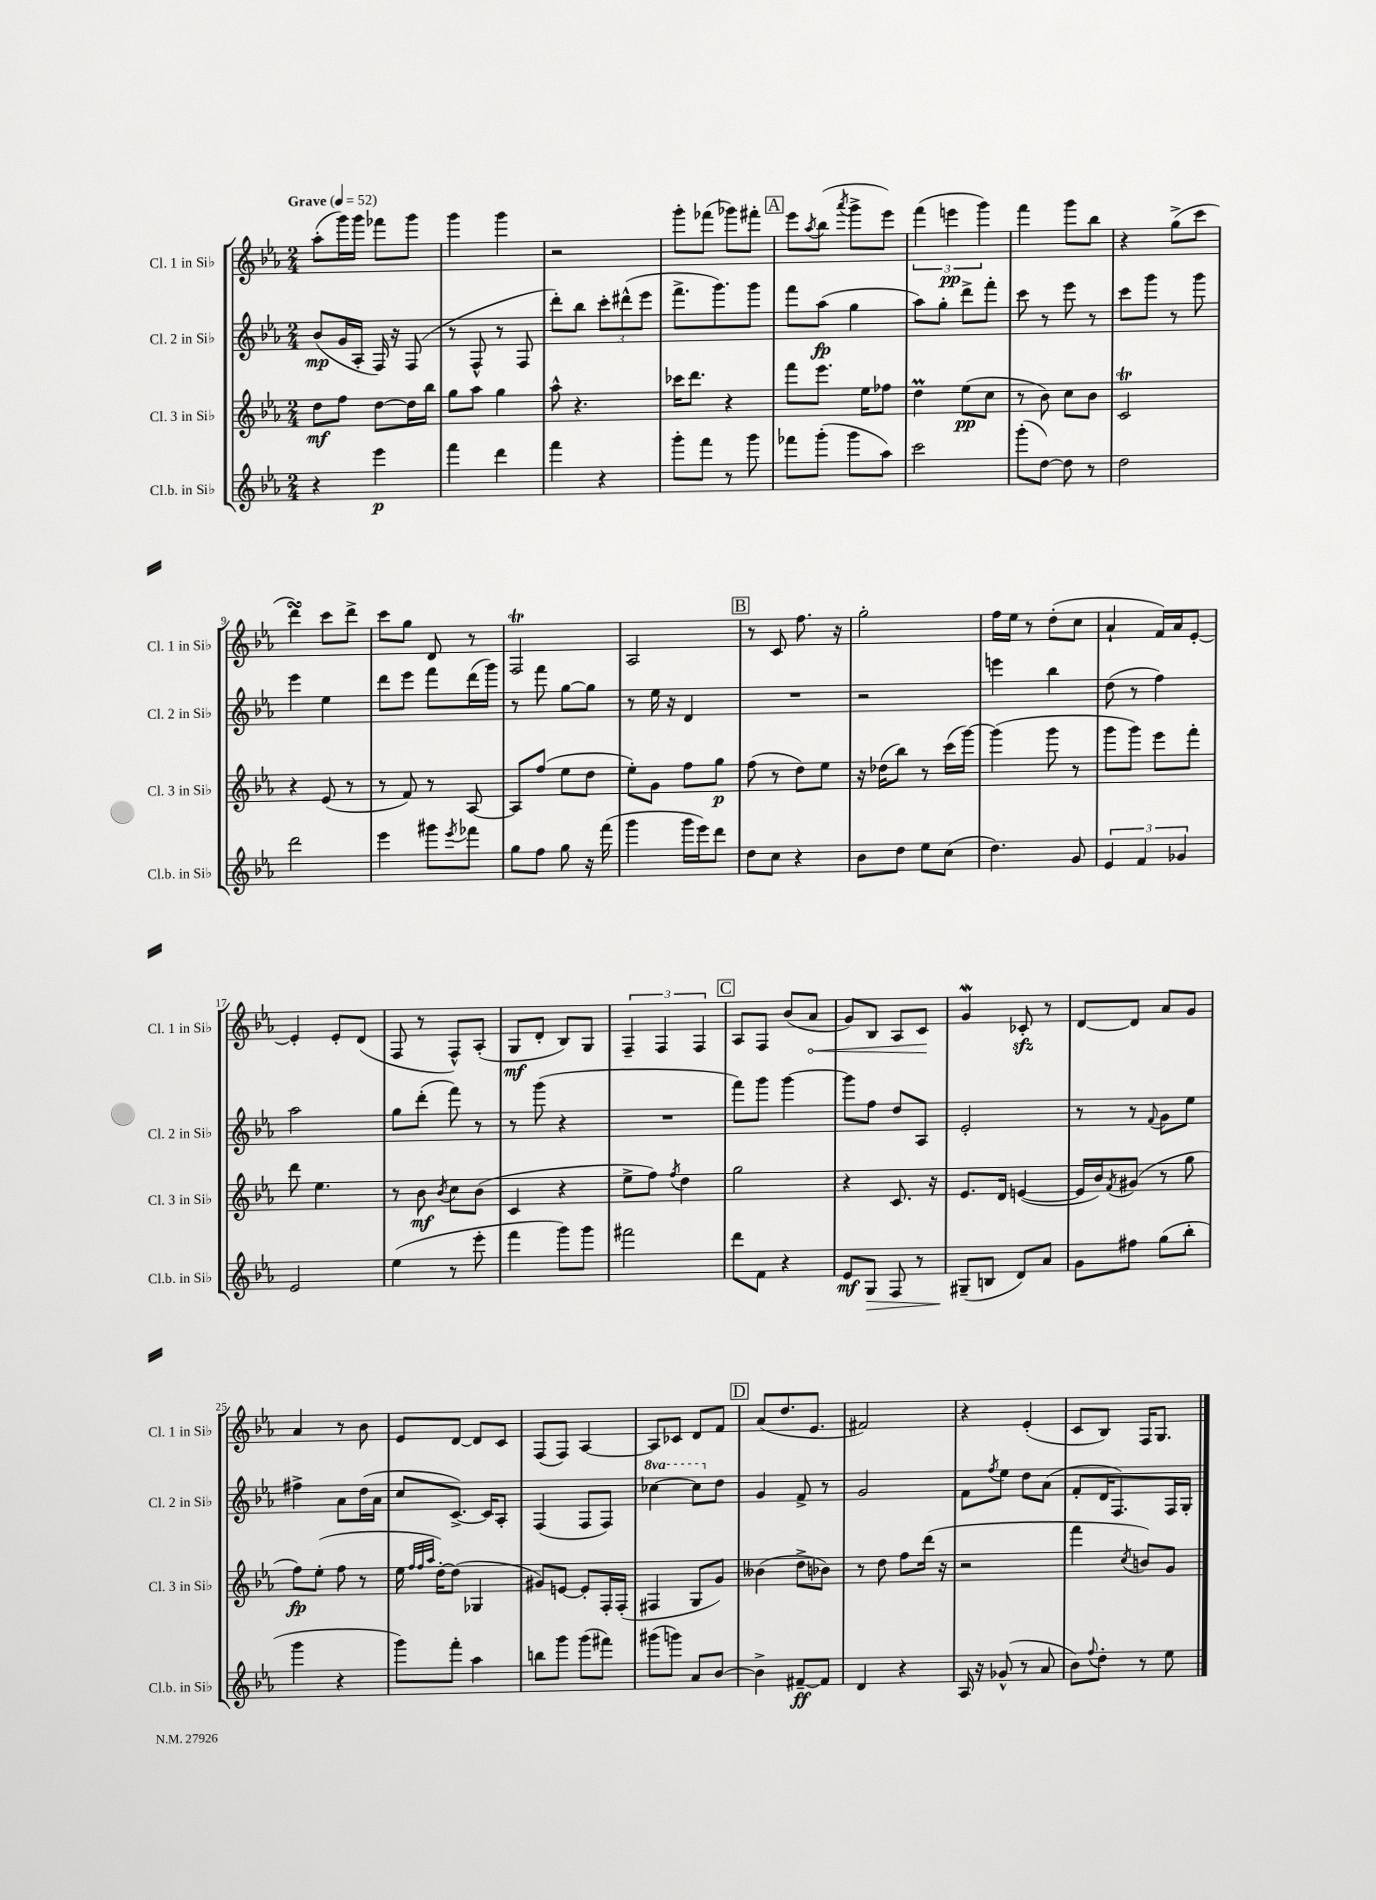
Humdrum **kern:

**kern	**kern	**kern	**kern
*staff4	*staff3	*staff2	*staff1
*clefG2	*clefG2	*clefG2	*clefG2
*k[b-e-a-]	*k[b-e-a-]	*k[b-e-a-]	*k[b-e-a-]
*M2/4	*M2/4	*M2/4	*M2/4
*MM52	*MM52	*MM52	*MM52
4r	8dd\L	(8b-/L	(8aa-'\L
.	8ff\J	16g/L	16ggg\L)
.	.	16A-'/JJ	16ggg\JJ
4eee-\	[8dd\L	16F/)	8fff-\L
.	.	16r	.
.	16dd\]L	(8F/	8ggg\J
.	16bb-\JJ	.	.
=	=	=	=
4fff\	8gg\L	8r	4ggg\
.	8aa-\J	8F^^/	.
4ddd\	4gg\	8r	4ggg\
.	.	8F/	.
=	=	=	=
4fff\	8aa-^^\	8ddd'\L)	2r
.	4.r	8bb-\J	.
4r	.	12ccc'\L	.
.	.	(12ddd#^^\	.
.	.	12eee-\J	.
=	=	=	=
8ggg'\L	16ccc-\LK	8.fff^\L	8ggg'\L
.	8.ddd\J	.	.
8fff\J	.	.	(8fff-\J
.	.	8.ggg\)	.
8r	4r	.	8ggg-\L)
8ggg\	.	8ggg\J	8fff#'\J
=	=	=	=
8fff-\L	8fff\L	8fff\L	8eee-\L
.	.	.	8qaa-/
(8ggg'\J	8.eee-\J	(8aa-\J	(8bb-\J
.	.	.	8qaaa-/
8ggg\L	.	4gg\	8ggg^\L
.	16ee-\LK	.	.
8aa-\J)	8ff-\J	.	8eee-\J)
=	=	=	=
2ccc\	4dd\	8aa-\L)	(6fff\
.	.	8gg'\J	.
.	.	.	6eee\
.	(8ee-\L	8ddd^\L	.
.	.	.	6ggg\)
.	8cc\J	8fff'\J	.
=	=	=	=
(8ggg'\L	8r	8ccc\	4fff\
[8dd\J)	8b-\)	8r	.
8dd\]	8cc\L	8eee-\	8ggg\L
8r	8b-\J	8r	8bb-\J
=	=	=	=
2dd\	2c/	8ccc\L	4r
.	.	8ggg\J	.
.	.	8r	(8gg^\L
.	.	8ggg\	8ccc\J
=	=	=	=
2ddd\	4r	4eee-\	4ddd\)
.	(8e-/	4ee-\	8ccc\L
.	8r	.	8ddd^\J
=	=	=	=
4eee-\	8r	8ddd\L	8ccc\L
.	8f/)	8eee-\J	8gg\J
8ggg#\L	8r	8fff\L	8d/
8qeee-/	.	.	.
8fff-\J	[8A-/	(16ddd\L	8r
.	.	16ggg\JJ)	.
=	=	=	=
8gg\L	8A-/]L	8r	2F/
8ff\J	(8ff/J	8fff\	.
8gg\	8ee-\L	[8gg\L	.
16r	8dd\J	8gg\]J	.
(16fff\	.	.	.
=	=	=	=
4ggg\	8ee-'\L)	8r	2A-/
.	8g\J	16ee-\	.
.	.	16r	.
16ggg\LL	8ff\L	4d/	.
16eee-\J)	.	.	.
8ddd\J	8gg\J	.	.
=	=	=	=
8dd\L	(8ff\	2r	8r
8cc\J	8r	.	8c/
4r	8dd\L)	.	8.ff\
.	8ee-\J	.	.
.	.	.	16r
=	=	=	=
8b-\L	16r	2r	2gg'\
.	(16dd-\LK	.	.
8dd\J	8bb-\J)	.	.
8ee-\L	8r	.	.
(8cc\J	(16ccc\LL	.	.
.	[16ggg\JJ)	.	.
=	=	=	=
4.dd\)	(4ggg\]	4eee\	16ff\LL
.	.	.	16ee-\JJ
.	.	.	8r
.	8ggg\	4bb-\	(8dd'\L
8g/	8r	.	8cc\J
=	=	=	=
6e-/	8ggg\L	(8dd\	4a-`/
.	8ggg\J)	8r	.
6f/	.	.	.
.	8eee-\L	4ff\)	16f/LL)
.	.	.	16a-/J
6g-/	.	.	.
.	8fff'\J	.	[8e-'/J
=	=	=	=
2e-/	8ddd\	2aa-\	4e-'/]
.	4.ee-\	.	.
.	.	.	8e-'/L
.	.	.	(8d/J
=	=	=	=
(4ee-\	8r	8gg\L	8F/
.	8b-\	(8ddd'\J	8r
.	8qb-/	.	.
8r	8cc\L	8fff\)	8F^^/L)
8eee-'\	(8b-\J	8r	(8A-'/J
=	=	=	=
4fff\	4c/	8r	8G/L
.	.	(8ggg\	8d'/J
8ggg\L)	4r	4r	8B-/L)
8ggg\J	.	.	8G/J
=	=	=	=
2fff#\	8ee-^\L	2r	6F~/
.	8ff\J)	.	.
.	.	.	6F/
.	8qff/	.	.
.	4dd\	.	.
.	.	.	6F/
=	=	=	=
8ddd\L	2gg\	8fff\L)	8A-/L
8f\J	.	8ggg\J	8F/J
4r	.	[4ggg\	(8b-/L
.	.	.	8a-/J
=	=	=	=
8e-/L	4r	8ggg\]L	8g/L)
8G/J	.	8ff\J	8B-/J
8F/	8.c/	8dd/L	8A-/L
8r	.	8A-/J	8c/J
.	16r	.	.
=	=	=	=
(8G#~/L	8.e-/L	2e-'/	4g/
8B/J	.	.	.
.	16d/Jk	.	.
8d/L)	([4e/	.	8c-'/
8a-/J	.	.	8r
=	=	=	=
8g\L	16e/]LL	8r	[8d/L
.	16b-/J)	.	.
.	8qf/	.	.
8ff#\J	(8g#/J	8r	8d/]J
.	.	8qqf/	.
(8gg\L	8r	8g\L	8a-/L
8bb-'\J	8gg\	8ee-\J	8g/J
=	=	=	=
4ggg\	8ff\L)	4ff#^\	4a-/
.	(8ee-'\J	.	.
4r	8ff\	8a-\L	8r
.	8r	(16dd\L	8b-\
.	.	16a-\JJ	.
=	=	=	=
8ggg\L)	16ee-\	8cc/L	8e-/L
.	32qqff/LLL	.	.
.	32qqff/	.	.
.	32qqaa-/JJJ	.	.
.	[16dd'\LK)	.	.
8fff'\J	(8dd\]J	[8.c^/J)	[8d/J
4aa-\	4G-/	.	8d/]L
.	.	16c/]LK	.
.	.	8A-'/J	8c/J
=	=	=	=
8bb\L	8g#/L)	(4F/	(8F/L
8ggg\J	[8e/J	.	8F/J)
(8ggg\L	8e'/]L	8F/L	[4A-/
8fff#\J)	16F'/L	8F/J)	.
.	(16F'/JJ	.	.
=	=	=	=
(8ggg#\L	4F#/	[4ccc-\	8A-/]L
8ggg\J)	.	.	8c-/J
8a-/L	8G/L	8ccc-\]L	8d/L
[8b-/J	8g/J)	8dd\J	8f/J
=	=	=	=
4b-^\]	(4b--\	4g/	(8a-/L
.	.	.	8.dd/
[8f#~/L	8dd^\L	8f^/	.
.	.	.	8.e-/J
8f#/]J	8b-\J)	8r	.
=	=	=	=
4d/	8r	2g/	2f#/)
.	8dd\	.	.
4r	8ff\L	.	.
.	(16ddd\Jk	.	.
.	16r	.	.
=	=	=	=
16A-/	2r	8f\L	4r
16r	.	.	.
.	.	8qff/	.
(8g-^^/	.	8ee-\J	.
8r	.	8dd\L	(4e-'/
8a-/	.	(8a-\J	.
=	=	=	=
8b-\L)	4fff\	8f'/L	8c/L
8qqff/	.	.	.
8dd'\J	.	16d/K	8B-/J)
.	.	8.F/)	.
.	8qcc/	.	.
8r	8b/L)	.	16F/LK
.	.	.	8.G/J
8ee-\	8g/J	16F/L	.
.	.	16G'/JJ	.
==	==	==	==
*-	*-	*-	*-
